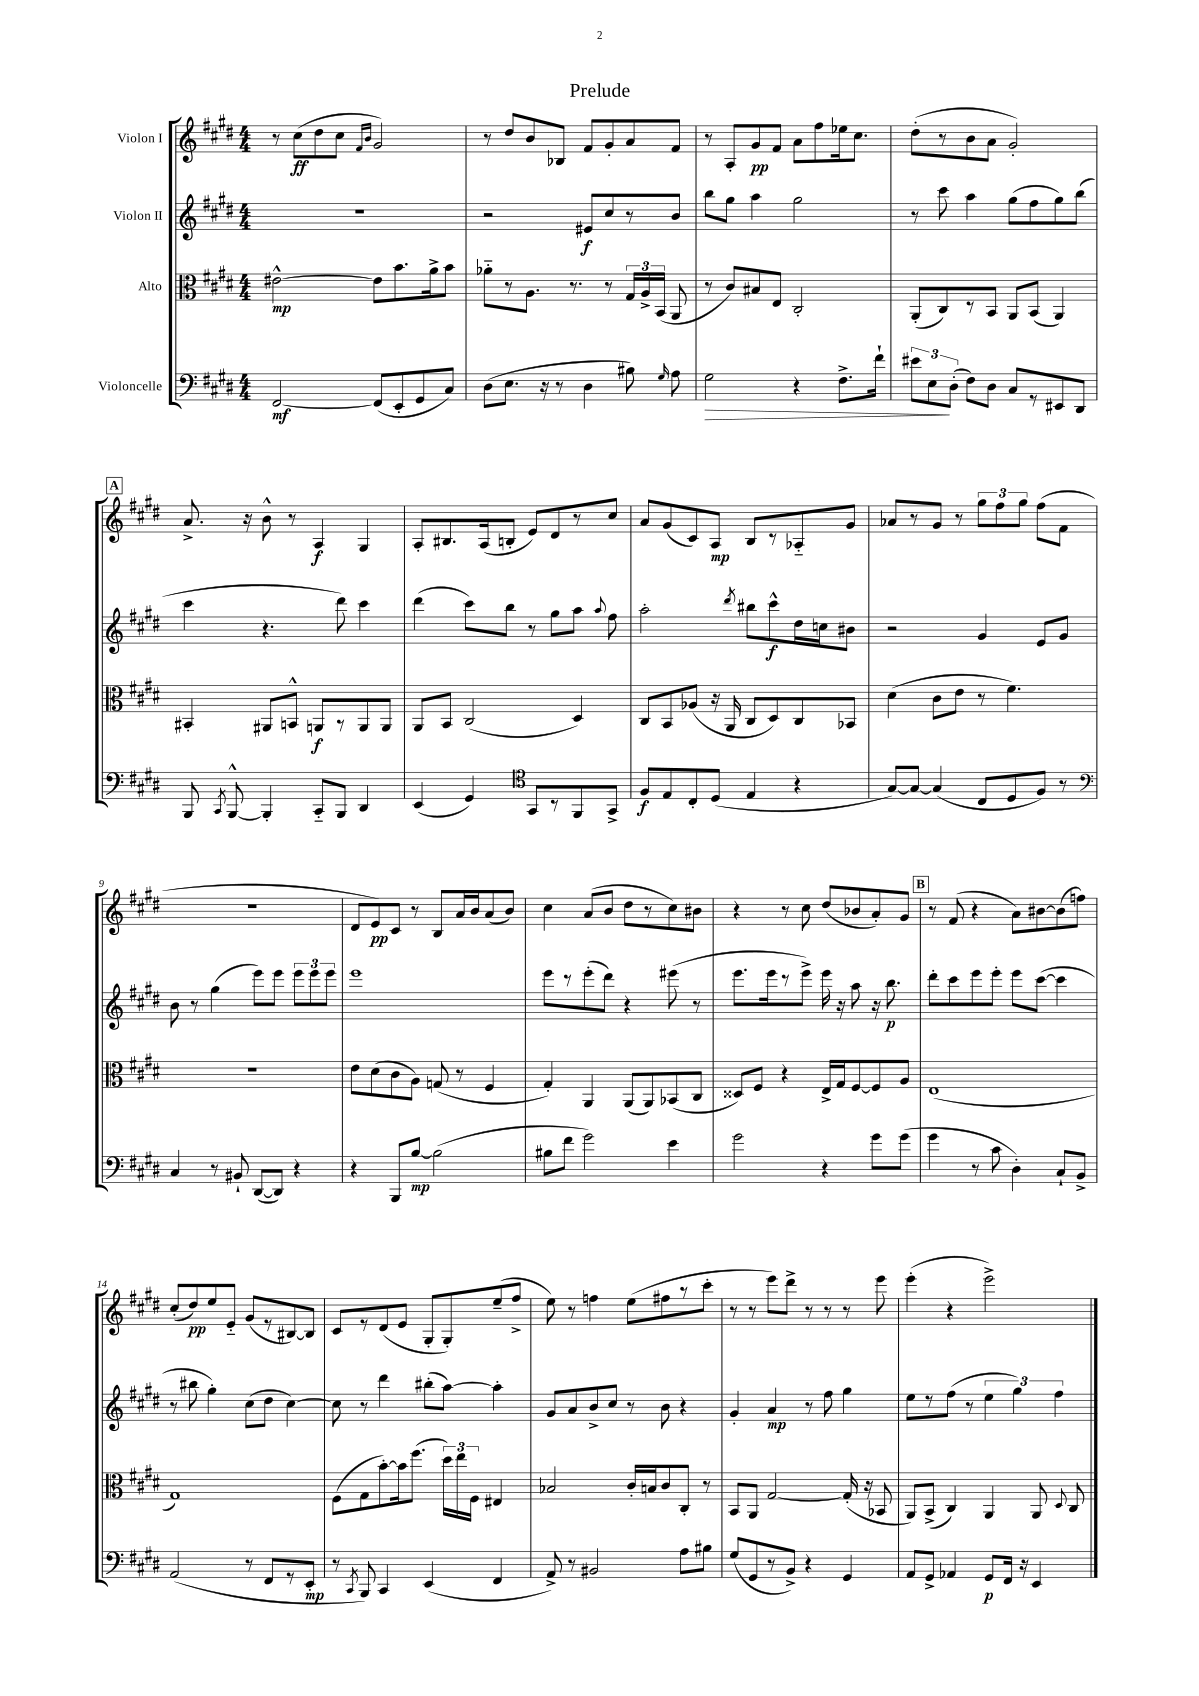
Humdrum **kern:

**kern	**dynam	**kern	**dynam	**kern	**dynam	**kern	**dynam
*part4	*part4	*part3	*part3	*part2	*part2	*part1	*part1
*staff4	*staff4	*staff3	*staff3	*staff2	*staff2	*staff1	*staff1
*I"Violoncelle	*	*I"Alto	*	*I"Violon II	*	*I"Violon I	*
*clefF4	*	*clefC3	*	*clefG2	*	*clefG2	*
*k[f#c#g#d#]	*	*k[f#c#g#d#]	*	*k[f#c#g#d#]	*	*k[f#c#g#d#]	*
*M4/4	*	*M4/4	*	*M4/4	*	*M4/4	*
=1	=1	=1	=1	=1	=1	=1	=1
[2FF#/	mf	[2e#X^^\	mp	1r	.	8r	.
.	.	.	.	.	.	(8cc#\L	ff
.	.	.	.	.	.	8dd#\	.
.	.	.	.	.	.	8cc#\J	.
.	.	.	.	.	.	16qqf#/LL	.
.	.	.	.	.	.	16qqb/JJ	.
(8FF#/L]	.	8e#\L]	.	.	.	2g#/)	.
8EE'/	.	8.b\	.	.	.	.	.
8GG#/	.	.	.	.	.	.	.
.	.	16a^\k	.	.	.	.	.
8C#/J)	.	8b\J	.	.	.	.	.
=2	=2	=2	=2	=2	=2	=2	=2
(8D#\L	.	8a-X\L	.	2r	.	8r	.
8.E\J	.	8r	.	.	.	8dd#/L	.
.	.	8.A\J	.	.	.	8b/	.
16r	.	.	.	.	.	.	.
8r	.	.	.	.	.	8B-X/J	.
.	.	8.r	.	.	.	.	.
4D#\	.	.	.	8e#X/L	f	8f#/L	.
.	.	8r	.	8cc#/	.	8g#'/	.
8B#X\)	.	24G#/LL	.	8r	.	8a/	.
.	.	24A^/	.	.	.	.	.
.	.	(24BB/JJ	.	.	.	.	.
16qqG#/	.	.	.	.	.	.	.
8A\	.	8AA/	.	8b/J	.	8f#/J	.
=3	=3	=3	=3	=3	=3	=3	=3
!	!LO:HP:b	!	!	!	!	!	!
2G#\	>	8r	.	8bb\L	.	8r	.
.	.	8c#/L)	.	8gg#\J	.	8A'/L	.
.	.	8B#X/	.	4aa\	.	8g#/	pp
.	.	8E/J	.	.	.	8f#/J	.
4r	.	2C#'/	.	2gg#\	.	8a\L	.
.	.	.	.	.	.	8ff#\	.
8.F#^\L	.	.	.	.	.	16ee-X\k	.
.	.	.	.	.	.	8.cc#\J	.
16f#`\Jk	.	.	.	.	.	.	.
=4	=4	=4	=4	=4	=4	=4	=4
12e#X\L	.	(8AA'/L	.	8r	.	(8dd#'\L	.
12E\	.	.	.	.	.	.	.
.	.	8C#/)	.	8ccc#\	.	8r	.
(12D#'\J	]	.	.	.	.	.	.
8F#\L)	.	8r	.	4aa\	.	8b\	.
8D#\J	.	8BB/J	.	.	.	8a\J	.
8C#/L	.	8AA/L	.	(8gg#\L	.	2g#'/)	.
8r	.	(8BB/J	.	8ff#\	.	.	.
8EE#X/	.	4AA/)	.	8gg#\)	.	.	.
8DD#/J	.	.	.	(8bb\J	.	.	.
!!LO:LB:g=z
!!LO:REH:place=s1:t=A
=5	=5	=5	=5	=5	=5	=5	=5
8BBB/	.	4BB#X'/	.	4ccc#\	.	8.a^/	.
8qCC#/	.	.	.	.	.	.	.
[8BBB^^/	.	.	.	.	.	.	.
.	.	.	.	.	.	16r	.
4BBB'/]	.	8AA#X/L	.	4.r	.	8b^^\	.
.	.	8BBn^^/J	.	.	.	8r	.
8CC#/L	.	8AAn/L	f	.	.	4A/	f
8BBB/J	.	8r	.	8ddd#\)	.	.	.
4DD#/	.	8AA/	.	4ccc#\	.	4G#/	.
.	.	8AA/J	.	.	.	.	.
=6	=6	=6	=6	=6	=6	=6	=6
(4EE/	.	8AA/L	.	(4ddd#\	.	8A'/L	.
.	.	8BB/J	.	.	.	8.B#X/	.
4GG#/)	.	(2C#/	.	8ccc#\L)	.	.	.
.	.	.	.	.	.	(16A/k	.
.	.	.	.	8bb\J	.	8Bn'/J	.
*clefC4	*	*	*	*	*	*	*
8GG#/L	.	.	.	8r	.	8e/L)	.
8r	.	.	.	8gg#\L	.	8d#/	.
8FF#/	.	4D#/)	.	8aa\J	.	8r	.
.	.	.	.	8qqaa/	.	.	.
8GG#^/J	.	.	.	8ff#\	.	8cc#/J	.
=7	=7	=7	=7	=7	=7	=7	=7
8F#/L	f	8C#/L	.	2aa'\	.	8a/L	.
8E/	.	8BB/	.	.	.	(8g#/	.
8C#'/	.	(8A-X/J	.	.	.	8c#/)	.
(8D#/J	.	16r	.	.	.	8A/J	mp
.	.	16AA/	.	.	.	.	.
.	.	.	.	8qddd#/	.	.	.
4E/	.	8C#/L	.	8bb#X\L	.	8B/L	.
.	.	8D#/)	.	8ccc#^^\	f	8r	.
4r	.	8C#/	.	16dd#\L	.	8A-X/	.
.	.	.	.	16ccn\J	.	.	.
.	.	8BB-X/J	.	8b#X\J	.	8g#/J	.
=8	=8	=8	=8	=8	=8	=8	=8
[8G#/L)	.	(4d#\	.	2r	.	8a-X/L	.
8G#/J_	.	.	.	.	.	8r	.
(4G#/]	.	8c#\L	.	.	.	8g#/J	.
.	.	8e\J	.	.	.	8r	.
8C#/L	.	8r	.	4g#/	.	12gg#\L	.
.	.	.	.	.	.	12ff#\	.
8D#/	.	4.f#\)	.	.	.	.	.
.	.	.	.	.	.	12gg#\J	.
8F#/J)	.	.	.	8e/L	.	(8ff#\L	.
8r	.	.	.	8g#/J	.	8f#\J	.
!!LO:LB:g=z
=9	=9	=9	=9	=9	=9	=9	=9
*clefF4	*	*	*	*	*	*	*
4C#/	.	1r	.	8b\	.	1r	.
.	.	.	.	8r	.	.	.
8r	.	.	.	(4gg#\	.	.	.
8BB#X`/	.	.	.	.	.	.	.
([8DD#/L	.	.	.	8eee\L)	.	.	.
8DD#/J])	.	.	.	8eee\J	.	.	.
4r	.	.	.	12eee\L	.	.	.
.	.	.	.	12eee\	.	.	.
.	.	.	.	12eee\J	.	.	.
=10	=10	=10	=10	=10	=10	=10	=10
4r	.	8e\L	.	1eee	.	8d#/L	.
.	.	(8d#\	.	.	.	8e/)	pp
8BBB/L	.	8c#\	.	.	.	8c#/J	.
[8B/J	mp	8A\J)	.	.	.	8r	.
(2B\]	.	(8Gn/	.	.	.	8B/L	.
.	.	8r	.	.	.	16a/L	.
.	.	.	.	.	.	16b/J	.
.	.	4F#/	.	.	.	(8a/	.
.	.	.	.	.	.	8b/J)	.
=11	=11	=11	=11	=11	=11	=11	=11
8B#X\L	.	4G#'/)	.	8eee\L	.	4cc#\	.
8f#\J	.	.	.	8r	.	.	.
2g#\)	.	4AA/	.	(8eee'\	.	(8a/L	.
.	.	.	.	8ddd#\J)	.	8b/J	.
.	.	(8AA/L	.	4r	.	8dd#\L	.
.	.	8AA/)	.	.	.	8r	.
4e\	.	(8BB-X/	.	(8eee#X\	.	8cc#\)	.
.	.	8C#/J	.	8r	.	8b#X\J	.
=12	=12	=12	=12	=12	=12	=12	=12
2g#\	.	8D##X/L)	.	8.eee\L	.	4r	.
.	.	8F#/J	.	.	.	.	.
.	.	.	.	16eee\k	.	.	.
.	.	4r	.	8r	.	8r	.
.	.	.	.	8eee^\J)	.	8cc#\	.
4r	.	16E^/LL	.	16eee\	.	(8dd#/L	.
.	.	16G#/J	.	16r	.	.	.
.	.	[8F#/	.	8aa\	.	8b-X/	.
8g#\L	.	8F#/]	.	16r	.	8a'/)	.
.	.	.	.	8.bb\	p	.	.
(8g#\J	.	8A/J	.	.	.	8g#/J	.
!!LO:REH:place=s1:t=B
=13	=13	=13	=13	=13	=13	=13	=13
4g#\	.	(1E	.	8ddd#'\L	.	8r	.
.	.	.	.	8ccc#\	.	(8f#/	.
8r	.	.	.	8eee\	.	4r	.
8c#\	.	.	.	8eee'\J	.	.	.
4D#'\)	.	.	.	8eee\L	.	8a\L)	.
.	.	.	.	([8ccc#\J	.	[8b#X\	.
8C#`/L	.	.	.	4ccc#\]	.	(8b#\]	.
8BB^/J	.	.	.	.	.	8ffn\J)	.
!!LO:LB:g=z
=14	=14	=14	=14	=14	=14	=14	=14
(2AA/	.	1G#)	.	8r	.	(8cc#'/L	.
.	.	.	.	8bb#X\	.	8dd#/)	pp
.	.	.	.	4gg#'\)	.	8ee/	.
.	.	.	.	.	.	8e/J	.
8r	.	.	.	(8cc#\L	.	(8g#/L	.
8FF#/L	.	.	.	8dd#\J	.	8r	.
8r	.	.	.	[4cc#\)	.	[8B#X/)	.
8EE'/J	mp	.	.	.	.	8B#/J]	.
=15	=15	=15	=15	=15	=15	=15	=15
8r	.	(8F#\L	.	8cc#\]	.	8c#/L	.
8qCC#/	.	.	.	.	.	.	.
8BBB/)	.	8G#\	.	8r	.	8r	.
4CC#/	.	[8b'\)	.	4ddd#\	.	(8d#/	.
.	.	16b\k]	.	.	.	8e/J	.
.	.	(8.ff#\J	.	.	.	.	.
(4EE/	.	.	.	(8bb#X'\L	.	8G#'/L	.
.	.	24dd#\LL)	.	[8aa\J)	.	8G#'/)	.
.	.	24ee\	.	.	.	.	.
.	.	24F#\JJ	.	.	.	.	.
4FF#/	.	4E#X/	.	4aa'\]	.	(8ee~/	.
.	.	.	.	.	.	8ff#^/J	.
=16	=16	=16	=16	=16	=16	=16	=16
8AA^/)	.	2B-X/	.	8g#/L	.	8ee\)	.
8r	.	.	.	8a/	.	8r	.
2BB#X/	.	.	.	8b^/	.	4ffn\	.
.	.	.	.	8cc#/J	.	.	.
.	.	16c#'/LL	.	8r	.	(8ee\L	.
.	.	16Bn/J	.	.	.	.	.
.	.	8c#/	.	8b\	.	8ff#X\	.
8A\L	.	8C#'/J	.	4r	.	8r	.
8B#X\J	.	8r	.	.	.	8ccc#'\J	.
=17	=17	=17	=17	=17	=17	=17	=17
(8G#/L	.	8BB/L	.	4g#'/	.	8r	.
8GG#/	.	8AA/J	.	.	.	8r	.
8r	.	[2G#/	.	4a/	mp	8eee\L)	.
8BB^/J)	.	.	.	.	.	8ddd#^\J	.
4r	.	.	.	8r	.	8r	.
.	.	.	.	8ff#\	.	8r	.
4GG#/	.	(16G#'/]	.	4gg#\	.	8r	.
.	.	16r	.	.	.	.	.
.	.	8BB-X/	.	.	.	8eee\	.
=18	=18	=18	=18	=18	=18	=18	=18
8AA/L	.	8AA/L)	.	8ee\L	.	(4eee'\	.
8GG#^/J	.	(8BB^/J	.	8r	.	.	.
4AA-X/	.	4C#/)	.	(8ff#\J	.	4r	.
.	.	.	.	8r	.	.	.
8GG#/L	p	4AA/	.	6ee\	.	2eee^\)	.
16FF#/Jk	.	.	.	.	.	.	.
.	.	.	.	6gg#\)	.	.	.
16r	.	.	.	.	.	.	.
4EE/	.	8AA/	.	.	.	.	.
.	.	.	.	6ff#\	.	.	.
.	.	8qqD#/	.	.	.	.	.
.	.	8C#/	.	.	.	.	.
==	==	==	==	==	==	==	==
*-	*-	*-	*-	*-	*-	*-	*-
